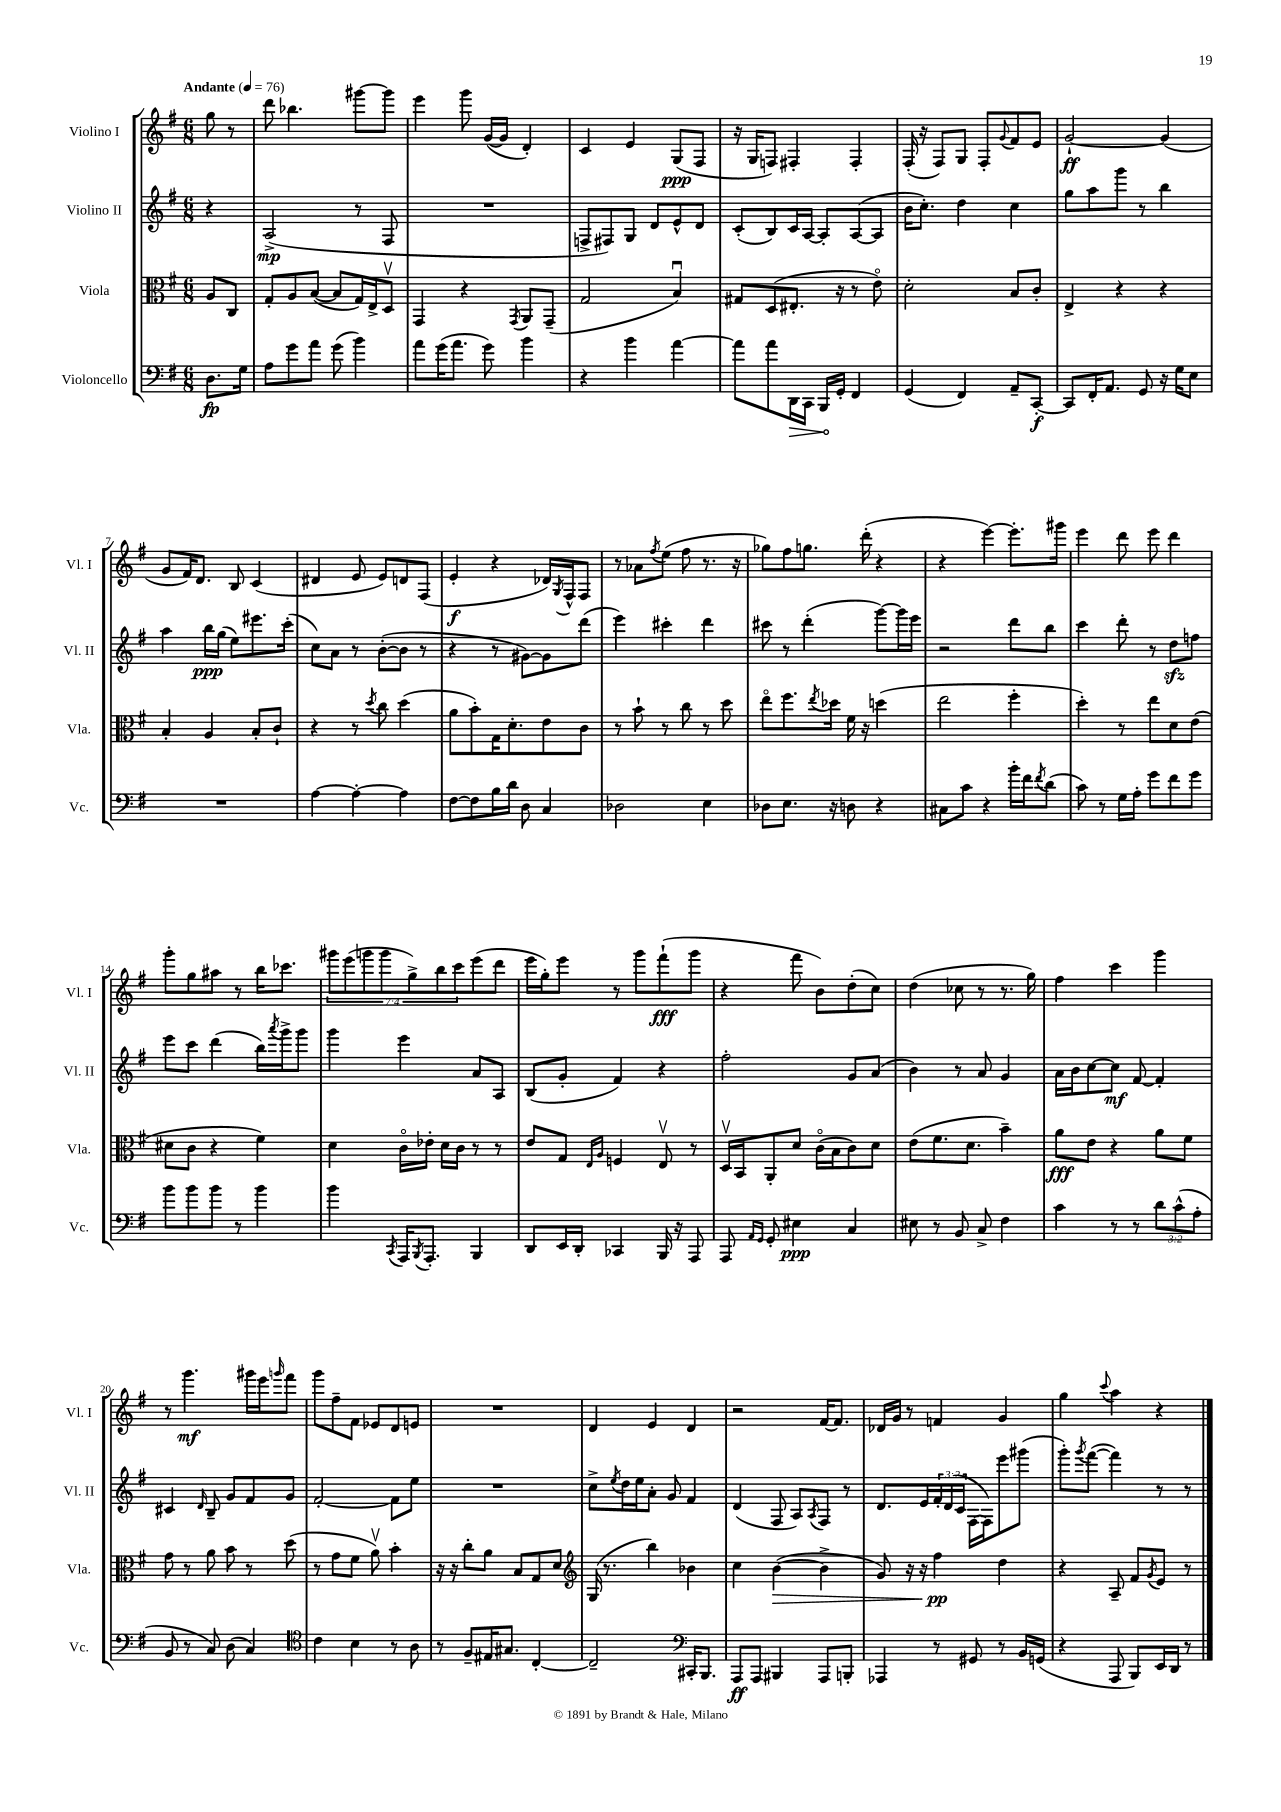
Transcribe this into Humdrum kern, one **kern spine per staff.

**kern	**dynam	**kern	**dynam	**kern	**dynam	**kern	**dynam
*part4	*part4	*part3	*part3	*part2	*part2	*part1	*part1
*staff4	*staff4	*staff3	*staff3	*staff2	*staff2	*staff1	*staff1
*I"Violoncello	*	*I"Viola	*	*I"Violino II	*	*I"Violino I	*
*I'Vc.	*	*I'Vla.	*	*I'Vl. II	*	*I'Vl. I	*
*clefF4	*	*clefC3	*	*clefG2	*	*clefG2	*
*k[f#]	*	*k[f#]	*	*k[f#]	*	*k[f#]	*
*M6/8	*	*M6/8	*	*M6/8	*	*M6/8	*
*MM76	*	*MM76	*	*MM76	*	*MM76	*
=	=	=	=	=	=	=	=
!	!	!	!	!	!	!LO:TX:a:B:t=Andante	!
8.D\L	fp	8A/L	.	4r	.	8gg\	.
.	.	8C/J	.	.	.	8r	.
16G\Jk	.	.	.	.	.	.	.
=1	=1	=1	=1	=1	=1	=1	=1
8A\L	.	8G'/L	.	(2A^/	mp	8ddd\	.
8g\	.	8A/	.	.	.	4.bb-X\	.
8a\J	.	([8B/J	.	.	.	.	.
(8g\	.	8B/L]	.	.	.	.	.
4b\)	.	16G/L)	.	8r	.	[8ggg#X\L	.
.	.	16E^/J	.	.	.	.	.
.	.	8Dv/J	.	8F#/	.	8ggg#\J]	.
=2	=2	=2	=2	=2	=2	=2	=2
8a\L	.	4GG/	.	2.r	.	4eee\	.
(16g\K	.	.	.	.	.	.	.
8.a\J	.	.	.	.	.	.	.
.	.	4r	.	.	.	8ggg\	.
8g\)	.	.	.	.	.	([16g/LL	.
.	.	.	.	.	.	16g/JJ]	.
.	.	8qGG/	.	.	.	.	.
4b\	.	8AA/L	.	.	.	4d'/)	.
.	.	(8GG~/J	.	.	.	.	.
=3	=3	=3	=3	=3	=3	=3	=3
4r	.	2G/	.	8Fn^/L	.	4c/	.
.	.	.	.	8F#X/)	.	.	.
4b\	.	.	.	8G/J	.	4e/	.
.	.	.	.	8d/L	.	.	.
[4a\	.	4Bu/)	.	8e^^/	.	(8G/L	ppp
.	.	.	.	8d/J	.	8F#/J	.
=4	=4	=4	=4	=4	=4	=4	=4
8a\L]	.	8G#X/L	.	(8c'/L	.	16r	.
.	.	.	.	.	.	16G/KL	.
8a\	.	(8D/	.	8B/)	.	8Fn/J)	.
!	!LO:HP:b	!	!	!	!	!	!
16DD\L	>	8.E#X'/J	.	16c/L	.	4F#X'/	.
16CC\JJ	.	.	.	[16A/JJ	.	.	.
16BBB/LL	.	.	.	8A'/L]	.	.	.
16GG'/JJ	]	16r	.	.	.	.	.
4FF#/	.	8r	.	([8A/	.	4F#'/	.
.	.	8e\)	.	8A/J]	.	.	.
=5	=5	=5	=5	=5	=5	=5	=5
(4GG/	.	2d'\	.	16b\KL	.	(16F#'/	.
.	.	.	.	8.cc'\J)	.	16r	.
.	.	.	.	.	.	8F#/L)	.
4FF#/)	.	.	.	4dd\	.	8G/J	.
.	.	.	.	.	.	8F#'/L	.
.	.	.	.	.	.	8qqg/	.
8AA~/L	.	8B/L	.	4cc\	.	8f#/	.
[8CC'/J	f	8c'/J	.	.	.	8e/J	.
=6	=6	=6	=6	=6	=6	=6	=6
8CC/L]	.	4E^/	.	8gg\L	.	[2g`/	ff
16FF#'/K	.	.	.	8aa\	.	.	.
8.AA/J	.	.	.	.	.	.	.
.	.	4r	.	8ggg\J	.	.	.
8GG/	.	.	.	8r	.	.	.
16r	.	4r	.	4bb\	.	(4g/]	.
16G\KL	.	.	.	.	.	.	.
8E\J	.	.	.	.	.	.	.
!!LO:LB:g=z
=7	=7	=7	=7	=7	=7	=7	=7
2.r	.	4B'/	.	4aa\	.	8g/L	.
.	.	.	.	.	.	16f#/K)	.
.	.	.	.	.	.	8.d/J	.
.	.	4A/	.	16bb\LL	ppp	.	.
.	.	.	.	(16gg\JJ	.	.	.
.	.	.	.	8ee\L)	.	8B/	.
.	.	8B'/L	.	8.eee#X\	.	(4c/	.
.	.	8c`/J	.	.	.	.	.
.	.	.	.	(16ccc'\Jk	.	.	.
=8	=8	=8	=8	=8	=8	=8	=8
[4A\	.	4r	.	8cc\L)	.	4d#X/	.
.	.	.	.	8a\J	.	.	.
4A'\_	.	8r	.	8r	.	8e/	.
.	.	8qdd/	.	.	.	.	.
.	.	8cc\	.	([8b'\L	.	8e/L)	.
4A\]	.	(4dd\	.	8b\J]	.	8dn/	.
.	.	.	.	8r	.	(8F#/J	.
=9	=9	=9	=9	=9	=9	=9	=9
[8F#\L	.	8a\L	.	4r	.	4e'/	f
8F#\]	.	8b'\)	.	.	.	.	.
16B\L	.	16G\K	.	8r	.	4r	.
16d\JJ	.	8.d'\	.	.	.	.	.
8D\	.	.	.	[8g#X\L)	.	.	.
4C/	.	8e\	.	8g#\]	.	16d-X/LL)	.
.	.	.	.	.	.	8qG/	.
.	.	.	.	.	.	16F#^^/J	.
.	.	8c\J	.	(8ddd\J	.	8F#/J	.
=10	=10	=10	=10	=10	=10	=10	=10
2D-X\	.	8r	.	4eee\)	.	8r	.
.	.	8b`\	.	.	.	8a-X\L	.
.	.	.	.	.	.	8qff#/	.
.	.	8r	.	4ccc#X'\	.	(8ee\J	.
.	.	8cc\	.	.	.	8ff#\	.
4E\	.	8r	.	4ddd\	.	8.r	.
.	.	8dd\	.	.	.	.	.
.	.	.	.	.	.	16r	.
=11	=11	=11	=11	=11	=11	=11	=11
8D-X\L	.	8ee\L	.	8ccc#X\	.	8gg-X\L)	.
8.E\J	.	8.ff#\	.	8r	.	8ff#\	.
.	.	.	.	(4ddd'\	.	8.ggn\J	.
.	.	8qee/	.	.	.	.	.
16r	.	16dd-X\Jk	.	.	.	.	.
8Dn\	.	16f#\	.	.	.	.	.
.	.	16r	.	.	.	(16ddd'\	.
4r	.	(4ddn\	.	[8ggg\L)	.	4r	.
.	.	.	.	16ggg\L]	.	.	.
.	.	.	.	16eee\JJ	.	.	.
=12	=12	=12	=12	=12	=12	=12	=12
8C#X\L	.	2ee\	.	2r	.	4r	.
8c\J	.	.	.	.	.	.	.
4r	.	.	.	.	.	[4eee\)	.
16b'\LL	.	4ff#'\	.	8ddd\L	.	8.eee'\L]	.
16f#\J	.	.	.	.	.	.	.
8qf#/	.	.	.	.	.	.	.
(8d\J	.	.	.	8bb\J	.	.	.
.	.	.	.	.	.	16ggg#X\Jk	.
=13	=13	=13	=13	=13	=13	=13	=13
8c\)	.	4dd'\)	.	4ccc\	.	4eee\	.
8r	.	.	.	.	.	.	.
16G\LL	.	8r	.	8ddd'\	.	8ddd\	.
16A'\JJ	.	.	.	.	.	.	.
8g\L	.	8ee\L	.	8r	.	8eee\	.
8f#\	.	8d\	.	8ddzz\L	.	4ddd\	.
8g\J	.	(8e\J	.	8ffn\J	.	.	.
!!LO:LB:g=z
=14	=14	=14	=14	=14	=14	=14	=14
8b\L	.	8d#X\L	.	8eee\L	.	8ggg'\L	.
8b\	.	8c\J	.	8ccc\J	.	8gg\	.
8b\J	.	4r	.	(4ddd\	.	8aa#X\J	.
8r	.	.	.	.	.	8r	.
4b\	.	4f#\)	.	16bb\LL)	.	16bb\KL	.
.	.	.	.	8qaaa/	.	.	.
.	.	.	.	16ggg^\J	.	8.ccc-X\J	.
.	.	.	.	8ggg\J	.	.	.
=15	=15	=15	=15	=15	=15	=15	=15
4b\	.	4d\	.	4ggg\	.	14ggg#X\L	.
.	.	.	.	.	.	(14eee\	.
.	.	.	.	.	.	14gggn\	.
.	.	.	.	.	.	14ggg\	.
8qCC/	.	.	.	.	.	.	.
16AAA/KL	.	16c\LL	.	4eee\	.	.	.
.	.	.	.	.	.	14gg^\)	.
8qBBB/	.	.	.	.	.	.	.
8.AAA'/J	.	16e-X'\JJ	.	.	.	.	.
.	.	.	.	.	.	14bb\	.
.	.	16d\LL	.	.	.	.	.
.	.	.	.	.	.	14ccc\	.
.	.	16c\JJ	.	.	.	.	.
4BBB/	.	8r	.	8a/L	.	(8eee\	.
.	.	8r	.	8A/J	.	8ddd\J	.
=16	=16	=16	=16	=16	=16	=16	=16
8DD/L	.	8e/L	.	(8B/L	.	16eee\LL	.
.	.	.	.	.	.	16gg'\J)	.
16EE/L	.	8G/J	.	8g'/J	.	8eee\J	.
16DD'/JJ	.	.	.	.	.	.	.
.	.	16qqE/LL	.	.	.	.	.
.	.	16qqA/JJ	.	.	.	.	.
4CC-X/	.	4Fn/	.	4f#/)	.	8r	.
.	.	.	.	.	.	8ggg\L	.
16BBB/	.	8Ev/	.	4r	.	(8fff#`\	fff
16r	.	.	.	.	.	.	.
8AAA/	.	8r	.	.	.	8ggg\J	.
=17	=17	=17	=17	=17	=17	=17	=17
8AAA/	.	16Dv/LL	.	2ff#'\	.	4r	.
.	.	16BB/J	.	.	.	.	.
16qqAA/LL	.	.	.	.	.	.	.
16qqGG/JJ	.	.	.	.	.	.	.
8GG'/	.	8AA'/	.	.	.	.	.
4E#X\	ppp	8d/J	.	.	.	8fff#\	.
.	.	(16c\LL	.	.	.	8b\L)	.
.	.	16B\J	.	.	.	.	.
4C/	.	8c\)	.	8g/L	.	(8dd'\	.
.	.	8d\J	.	(8a/J	.	8cc\J)	.
=18	=18	=18	=18	=18	=18	=18	=18
8E#X\	.	(8e\L	.	4b\)	.	(4dd\	.
8r	.	8.f#\	.	.	.	.	.
8BB/	.	.	.	8r	.	8cc-X\	.
.	.	8.d\J	.	.	.	.	.
8C^/	.	.	.	8a/	.	8r	.
4F#\	.	4b~\)	.	4g/	.	8.r	.
.	.	.	.	.	.	16gg\)	.
=19	=19	=19	=19	=19	=19	=19	=19
4c\	.	8a\L	fff	16a\LL	.	4ff#\	.
.	.	.	.	16b\J	.	.	.
.	.	8e\J	.	[8cc\	.	.	.
8r	.	4r	.	8cc\J]	mf	4ccc\	.
8r	.	.	.	[8f#/	.	.	.
12d\L	.	8a\L	.	4f#'/]	.	4ggg\	.
(12c^^\	.	.	.	.	.	.	.
.	.	8f#\J	.	.	.	.	.
12A'\J	.	.	.	.	.	.	.
!!LO:LB:g=z
=20	=20	=20	=20	=20	=20	=20	=20
8BB/	.	8g\	.	4c#X/	.	8r	.
8r	.	8r	.	.	.	4.ggg\	mf
.	.	.	.	16qqd/	.	.	.
8C/)	.	8a\	.	8B~/	.	.	.
(8D\	.	8b\	.	8g/L	.	.	.
4C/)	.	8r	.	8f#/	.	16ggg#X\LL	.
.	.	.	.	.	.	16eee\J	.
.	.	.	.	.	.	16qqgggn/	.
.	.	(8dd\	.	8g/J	.	8fff#\J	.
=21	=21	=21	=21	=21	=21	=21	=21
*clefC4	*	*	*	*	*	*	*
4c\	.	8r	.	[2f#'/	.	8ggg\L	.
.	.	8g\L	.	.	.	8ff#~\	.
4B\	.	8f#\J	.	.	.	8f#\J	.
.	.	8av\)	.	.	.	8e-X/L	.
8r	.	4b'\	.	8f#\L]	.	8d/	.
8A\	.	.	.	8ee\J	.	8en/J	.
=22	=22	=22	=22	=22	=22	=22	=22
8r	.	16r	.	2.r	.	2.r	.
.	.	16r	.	.	.	.	.
8F#~/L	.	8cc'\L	.	.	.	.	.
16E#X/K	.	8a\J	.	.	.	.	.
8.G#X/J	.	.	.	.	.	.	.
.	.	8B/L	.	.	.	.	.
[4C'/	.	8G/	.	.	.	.	.
.	.	8d/J	.	.	.	.	.
=23	=23	=23	=23	=23	=23	=23	=23
*	*	*clefG2	*	*	*	*	*
2C~/]	.	(16G/	.	8cc^\L	.	4d/	.
.	.	8.r	.	.	.	.	.
.	.	.	.	8qee/	.	.	.
.	.	.	.	16dd\L	.	.	.
.	.	.	.	16ee\J	.	.	.
.	.	4bb\)	.	8a'\J	.	4e/	.
.	.	.	.	8g/	.	.	.
*clefF4	*	*	*	*	*	*	*
16CC#X'/KL	.	4b-X\	.	4f#/	.	4d/	.
8.BBB/J	.	.	.	.	.	.	.
=24	=24	=24	=24	=24	=24	=24	=24
8AAA/L	ff	4cc\	.	(4d/	.	2r	.
8AAA/J	.	.	.	.	.	.	.
!	!	!	!LO:HP:b	!	!	!	!
4BBB#X/	.	([4b\	>	8F#/	.	.	.
.	.	.	.	8A/L)	.	.	.
.	.	.	.	8qA/	.	.	.
8AAA/L	.	4b^\]	.	8F#/J	.	[16f#/KL	.
.	.	.	.	.	.	8.f#/J]	.
8BBBn'/J	.	.	.	8r	.	.	.
=25	=25	=25	=25	=25	=25	=25	=25
4AAA-X/	.	8g/)	.	8.d/L	.	16d-X/LL	.
.	.	.	.	.	.	16g/JJ	.
.	.	16r	.	.	.	8r	.
.	.	16r	.	16e/L	.	.	.
8r	.	4ff#\	pp	24f#'/	.	4fn/	.
.	.	.	.	(24d/	.	.	.
.	.	.	.	24c/JJ	.	.	.
8GG#X/	.	.	.	[16F#\LL	.	.	.
.	.	.	.	16F#\J])	.	.	.
8r	.	4dd\	]	8eee\	.	4g/	.
16BB/LL	.	.	.	(8ggg#X\J	.	.	.
(16GGn/JJ	.	.	.	.	.	.	.
=26	=26	=26	=26	=26	=26	=26	=26
4r	.	4r	.	8ggg'\L)	.	4gg\	.
.	.	.	.	8qggg/	.	.	.
.	.	.	.	([8fff#\J	.	.	.
.	.	.	.	.	.	8qqccc/	.
8AAA/	.	8A~/	.	4fff#\])	.	4aa\	.
8BBB/L)	.	8f#/L	.	.	.	.	.
.	.	8qg/	.	.	.	.	.
16EE/L	.	8e/J	.	8r	.	4r	.
16DD/JJ	.	.	.	.	.	.	.
8r	.	8r	.	8r	.	.	.
==	==	==	==	==	==	==	==
*-	*-	*-	*-	*-	*-	*-	*-
